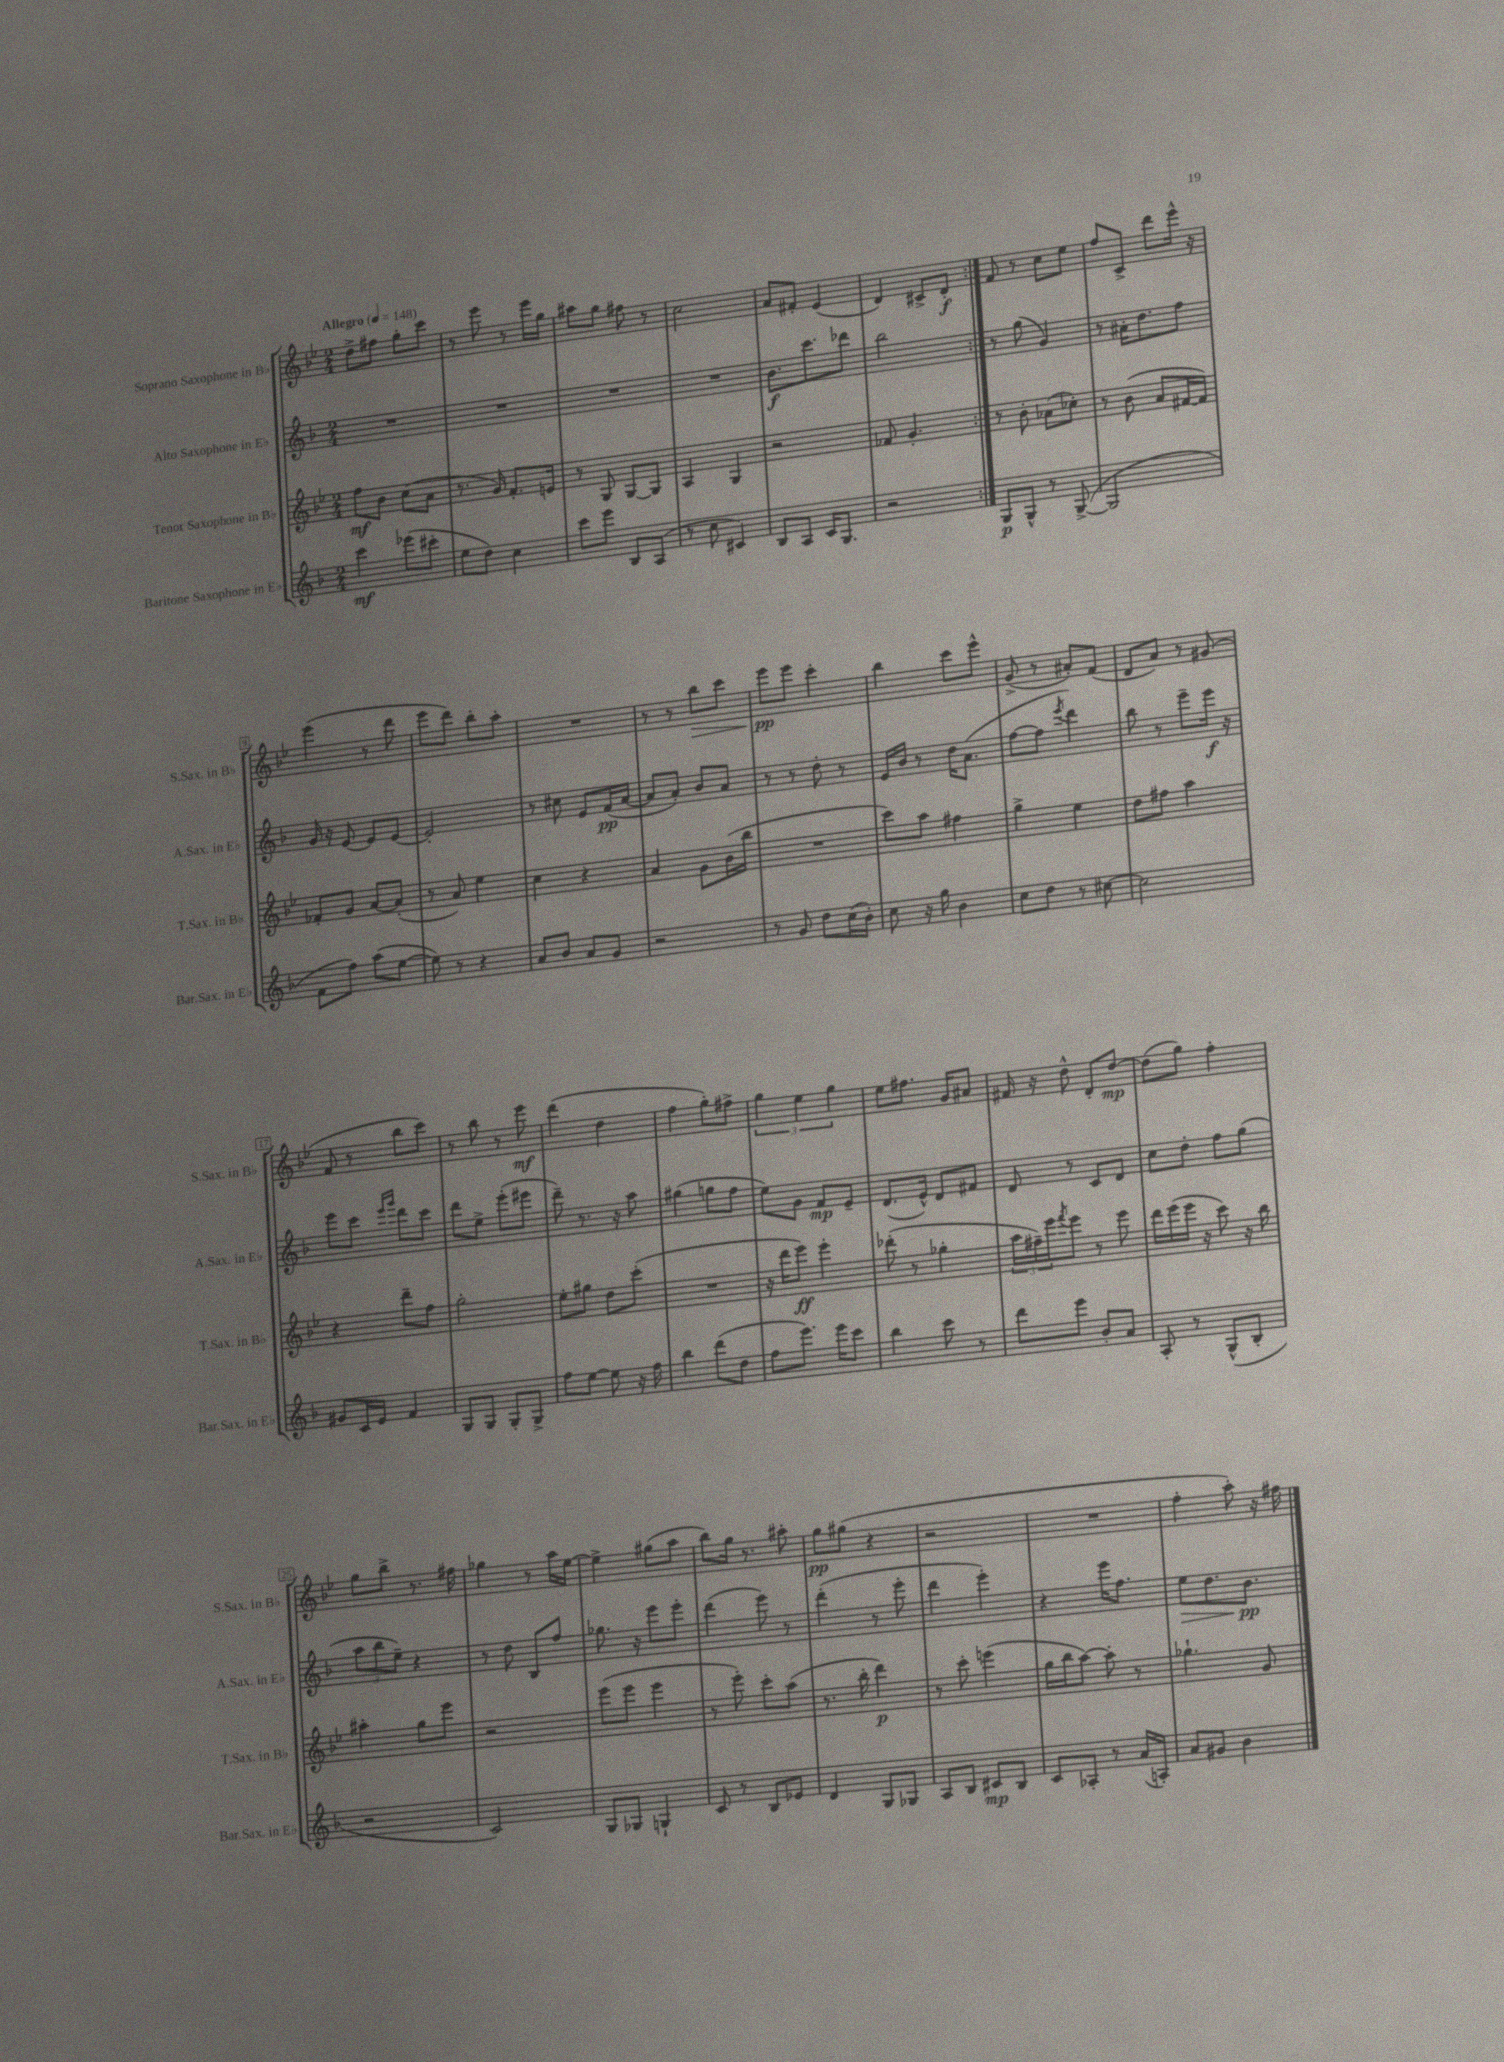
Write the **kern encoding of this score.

**kern	**dynam	**kern	**dynam	**kern	**dynam	**kern	**dynam
*part4	*part4	*part3	*part3	*part2	*part2	*part1	*part1
*staff4	*staff4	*staff3	*staff3	*staff2	*staff2	*staff1	*staff1
*I"Baritone Saxophone in E♭	*	*I"Tenor Saxophone in B♭	*	*I"Alto Saxophone in E♭	*	*I"Soprano Saxophone in B♭	*
*I'Bar.Sax. in E♭	*	*I'T.Sax. in B♭	*	*I'A.Sax. in E♭	*	*I'S.Sax. in B♭	*
*clefG2	*	*clefG2	*	*clefG2	*	*clefG2	*
*k[b-]	*	*k[b-e-]	*	*k[b-]	*	*k[b-e-]	*
*M2/4	*	*M2/4	*	*M2/4	*	*M2/4	*
*MM148	*	*MM148	*	*MM148	*	*MM148	*
=1	=1	=1	=1	=1	=1	=1	=1
!	!	!	!	!	!	!LO:TX:a:B:t=Allegro	!
4ccc\	mf	8ff\L	mf	2r	.	8dd^\L	.
.	.	8b-\J	.	.	.	8ff#X\J	.
(8eee-X\L	.	(8cc\L	.	.	.	8gg'\L	.
8ccc#X'\J	.	8a\J	.	.	.	8ccc\J	.
=2	=2	=2	=2	=2	=2	=2	=2
8ee\L	.	8.r	.	2r	.	8r	.
8dd\J)	.	.	.	.	.	8eee-\	.
.	.	16g/)	.	.	.	.	.
4cc\	.	8.f'/L	.	.	.	8r	.
.	.	.	.	.	.	16eee-\LL	.
.	.	16en/Jk	.	.	.	16gg\JJ	.
=3	=3	=3	=3	=3	=3	=3	=3
8ccc\L	.	8r	.	2r	.	8aa#X\L	.
8eee\J	.	8G/	.	.	.	8gg\J	.
8B-/L	.	[8G/L	.	.	.	8ff#X\	.
(8A/J	.	8G/J]	.	.	.	8r	.
=4	=4	=4	=4	=4	=4	=4	=4
8r	.	4A/	.	2r	.	2cc\	.
8cc\	.	.	.	.	.	.	.
4c#X/)	.	4G/	.	.	.	.	.
=5	=5	=5	=5	=5	=5	=5	=5
8B-/L	.	2r	.	8.b-\L	f	8a/L	.
8A/J	.	.	.	.	.	8f#X'/J	.
.	.	.	.	8.ccc\	.	.	.
16c/KL	.	.	.	.	.	(4e-/	.
8.G/J	.	.	.	.	.	.	.
.	.	.	.	8ddd-X\J	.	.	.
=6	=6	=6	=6	=6	=6	=6	=6
2r	.	8f-X/	.	2bb-\	.	4d/)	.
.	.	4.g'/	.	.	.	.	.
.	.	.	.	.	.	8c#X^/L	.
.	.	.	.	.	.	8d'/J	f
=7:|!	=7:|!	=7:|!	=7:|!	=7:|!	=7:|!	=7:|!	=7:|!
8G/L	p	8r	.	8r	.	8f/	.
8G^^/J	.	8b-'\	.	(8gg\	.	8r	.
8r	.	(8a-X\L	.	4g/)	.	8cc\L	.
([8G^/	.	8cc-X'\J)	.	.	.	8ee-\J	.
=8	=8	=8	=8	=8	=8	=8	=8
2G/]	.	8r	.	8r	.	8ff/L	.
.	.	(8b-\	.	16a#X'\KL	.	8c^/J	.
.	.	.	.	8.dd\	.	.	.
.	.	8a/L	.	.	.	8ddd\L	.
.	.	[16f#X/L	.	8ff\J	.	16eee-^^\Jk	.
.	.	16f#/JJ])	.	.	.	16r	.
!!LO:LB:g=z
=9	=9	=9	=9	=9	=9	=9	=9
8f\L	.	8f-X'/L	.	16g/	.	(4eee-\	.
.	.	.	.	16r	.	.	.
8ff\J)	.	8g/J	.	[8e/	.	.	.
(8aa\L	.	[8a/L	.	8e/L]	.	8r	.
[8ee\J	.	(8a'/J]	.	[8e/J	.	8ddd\	.
=10	=10	=10	=10	=10	=10	=10	=10
8ee\])	.	8r	.	2e'/]	.	8eee-\L	.
8r	.	8a/)	.	.	.	8ddd\J)	.
4r	.	4ee-\	.	.	.	8bb-'\L	.
.	.	.	.	.	.	8aa'\J	.
=11	=11	=11	=11	=11	=11	=11	=11
8a/L	.	4cc\	.	8r	.	2r	.
8b-/J	.	.	.	8cc#X\	.	.	.
8a/L	.	4r	.	8e/L	.	.	.
8g/J	.	.	.	(16f/L	pp	.	.
.	.	.	.	[16a/JJ	.	.	.
=12	=12	=12	=12	=12	=12	=12	=12
2r	.	4a/	.	8a/L]	.	8r	.
.	.	.	.	8a'/J)	.	8r	.
!	!	!	!	!	!	!	!LO:HP:b
.	.	8g\L	.	8b-/L	.	8bb-\L	>
.	.	(16b-\L	.	8a/J	.	8ccc\J	.
.	.	16bb-\JJ	.	.	.	.	.
=13	=13	=13	=13	=13	=13	=13	=13
8r	.	2r	.	8r	.	8eee-\L	pp
8g/	.	.	.	8r	.	8eee-\J	]
8dd\L	.	.	.	8dd'\	.	4ccc'\	.
(16cc\L	.	.	.	8r	.	.	.
16b-'\JJ)	.	.	.	.	.	.	.
=14	=14	=14	=14	=14	=14	=14	=14
8cc\	.	8ccc\L)	.	16e/LL	.	4bb-\	.
.	.	.	.	16b-/JJ	.	.	.
16r	.	8aa\J	.	8r	.	.	.
16gg\	.	.	.	.	.	.	.
4b-\	.	4ff#X\	.	16dd\KL	.	8ccc\L	.
.	.	.	.	(8.a\J	.	.	.
.	.	.	.	.	.	8eee-^^\J	.
=15	=15	=15	=15	=15	=15	=15	=15
8cc\L	.	4gg^\	.	[8ff\L	.	(8g^/	.
8dd\J	.	.	.	8ff\J]	.	8r	.
.	.	.	.	8qeee/	.	.	.
8r	.	4ee-\	.	4ddd\)	.	8a#X'/L)	.
[8cc#X\	.	.	.	.	.	(8f/J	.
=16	=16	=16	=16	=16	=16	=16	=16
2cc#\]	.	8dd\L	.	8bb-\	.	8d/L	.
.	.	8ff#X\J	.	8r	.	8a/J)	.
.	.	4aa\	.	8eee~\L	.	8r	.
.	.	.	.	16eee\Jk	f	(8g#X/	.
.	.	.	.	16r	.	.	.
!!LO:LB:g=z
=17	=17	=17	=17	=17	=17	=17	=17
8g#X/L	.	4r	.	8eee\L	.	8f/	.
16c/L	.	.	.	8ccc\J	.	8r	.
16e/JJ	.	.	.	.	.	.	.
.	.	.	.	16qqeee/LL	.	.	.
.	.	.	.	16qqggg/JJ	.	.	.
4f/	.	8ddd~\L	.	8ddd\L	.	8bb-\L	.
.	.	8ff\J	.	8ccc\J	.	8ccc\J)	.
=18	=18	=18	=18	=18	=18	=18	=18
8G/L	.	2gg'\	.	8ddd\L	.	8r	.
8G/J	.	.	.	8ee^\J	.	8bb-\	.
8G'/L	.	.	.	(8eee'\L	.	8r	.
8G^/J	.	.	.	8eee#X\J	.	8eee-\	mf
=19	=19	=19	=19	=19	=19	=19	=19
8ff\L	.	8ee-'\L	.	8ddd~\)	.	(4ddd\	.
[8ee\J	.	8gg#X\J	.	8.r	.	.	.
8ee\]	.	8dd\L	.	.	.	4dd\	.
.	.	.	.	16r	.	.	.
16r	.	(8ccc'\J	.	8aa\	.	.	.
16ff\	.	.	.	.	.	.	.
=20	=20	=20	=20	=20	=20	=20	=20
4bb-\	.	2r	.	(4gg#X\	.	4ff\	.
(8ddd\L	.	.	.	8ggn\L	.	8gg'\L)	.
8dd\J	.	.	.	8ff\J	.	8ff#X^\J	.
=21	=21	=21	=21	=21	=21	=21	=21
8ff\L	.	16r	.	8ee\L)	.	6gg\	.
.	.	16ddd\KL	.	.	.	.	.
8.eee\J)	.	8eee-\J)	ff	8g\J	.	.	.
.	.	.	.	.	.	6ee-\	.
.	.	4eee-'\	.	8f/L	mp	.	.
16eee\KL	.	.	.	.	.	.	.
.	.	.	.	.	.	6gg\	.
8ccc\J	.	.	.	8e~/J	.	.	.
=22	=22	=22	=22	=22	=22	=22	=22
4bb-\	.	(8ddd-X'\	.	(8.d/L	.	8ee-\L	.
.	.	8r	.	.	.	8.ff#X\J	.
.	.	.	.	16e^^/Jk)	.	.	.
8ccc\	.	4gg-X'\	.	8d/L	.	.	.
.	.	.	.	.	.	16g/KL	.
8r	.	.	.	8f#X/J	.	8a#X/J	.
=23	=23	=23	=23	=23	=23	=23	=23
8ddd\L	.	24aa\LL	.	8d/	.	16f#X/	.
.	.	24ff#X~\)	.	.	.	.	.
.	.	.	.	.	.	16r	.
.	.	24eee-\J	.	.	.	.	.
.	.	8qfff/	.	.	.	.	.
8eee\J	.	8eee-\J	.	8r	.	8dd^^\	.
8b-'/L	.	8r	.	8c/L	.	8d'/L	.
8a/J	.	8eee-\	.	8d/J	.	[8dd/J	mp
=24	=24	=24	=24	=24	=24	=24	=24
8A'/	.	16ddd\LL	.	8cc\L	.	(8dd\L]	.
.	.	(16eee-\	.	.	.	.	.
8r	.	16eee-\JJ	.	8dd'\J	.	8gg\J)	.
.	.	16r	.	.	.	.	.
(8G^^/L	.	8ccc\)	.	8ff\L	.	4ff'\	.
8B-'/J	.	16r	.	(8gg\J	.	.	.
.	.	16bb-\	.	.	.	.	.
!!LO:LB:g=z
=25	=25	=25	=25	=25	=25	=25	=25
2r	.	4aa#X'\	.	12aa\L	.	8gg\L	.
.	.	.	.	12bb-\	.	.	.
.	.	.	.	.	.	8bb-^\J	.
.	.	.	.	12ee~\J)	.	.	.
.	.	8gg\L	.	4r	.	8.r	.
.	.	8eee-\J	.	.	.	.	.
.	.	.	.	.	.	16ff#X\	.
=26	=26	=26	=26	=26	=26	=26	=26
2c/)	.	2r	.	8r	.	4gg-X\	.
.	.	.	.	8dd\	.	.	.
.	.	.	.	8B-/L	.	8r	.
.	.	.	.	8ff/J	.	16aa\LL	.
.	.	.	.	.	.	[16ee-\JJ	.
=27	=27	=27	=27	=27	=27	=27	=27
8G/L	.	(8eee-\L	.	8.gg-X\	.	4ee-^\]	.
8G-X/J	.	8eee-\J	.	.	.	.	.
.	.	.	.	16r	.	.	.
4Gn`/	.	4eee-\	.	8eee\L	.	(8gg#X\L	.
.	.	.	.	8eee'\J	.	8aa\J	.
=28	=28	=28	=28	=28	=28	=28	=28
8c/	.	8r	.	(4ddd\	.	8bb-\L)	.
8r	.	8eee-'\)	.	.	.	16gg\Jk	.
.	.	.	.	.	.	8.r	.
8B-/L	.	8ccc'\L	.	8eee\)	.	.	.
8e-X/J	.	(8aa\J	.	8r	.	8aa#X'\	.
=29	=29	=29	=29	=29	=29	=29	=29
4d/	.	8.r	.	(4ddd'\	.	8gg\L	pp
.	.	.	.	.	.	(8gg#X\J	.
.	.	16bb-'\	.	.	.	.	.
8G/L	.	4ddd\)	p	8r	.	4r	.
8G-X/J	.	.	.	8eee'\	.	.	.
=30	=30	=30	=30	=30	=30	=30	=30
8A/L	.	8r	.	4ddd\	.	2r	.
8B-/J	.	8ccc'\	.	.	.	.	.
8c#X/L	mp	(4eeen\	.	4eee'\)	.	.	.
8B-/J	.	.	.	.	.	.	.
=31	=31	=31	=31	=31	=31	=31	=31
8c/L	.	16gg\LL	.	4r	.	2r	.
.	.	16bb-\J	.	.	.	.	.
8A-X'/J	.	[8aa\J)	.	.	.	.	.
8r	.	8aa'\]	.	16eee\KL	.	.	.
.	.	.	.	8.ff\J	.	.	.
(16a/LL	.	8r	.	.	.	.	.
16An'/JJ)	.	.	.	.	.	.	.
=32	=32	=32	=32	=32	=32	=32	=32
!	!	!	!	!	!LO:HP:b	!	!
8a/L	.	4.gg-X`\	.	8ee\L	>	4ff'\	.
8g#X/J	.	.	.	8.dd\	.	.	.
4b-\	.	.	.	.	.	8aa'\)	.
.	.	.	.	8.b-\J	pp	.	.
.	.	8g/	.	.	.	16r	.
.	.	.	.	.	.	16ff#X\	.
.	.	.	.	.	]	.	.
==	==	==	==	==	==	==	==
*-	*-	*-	*-	*-	*-	*-	*-
